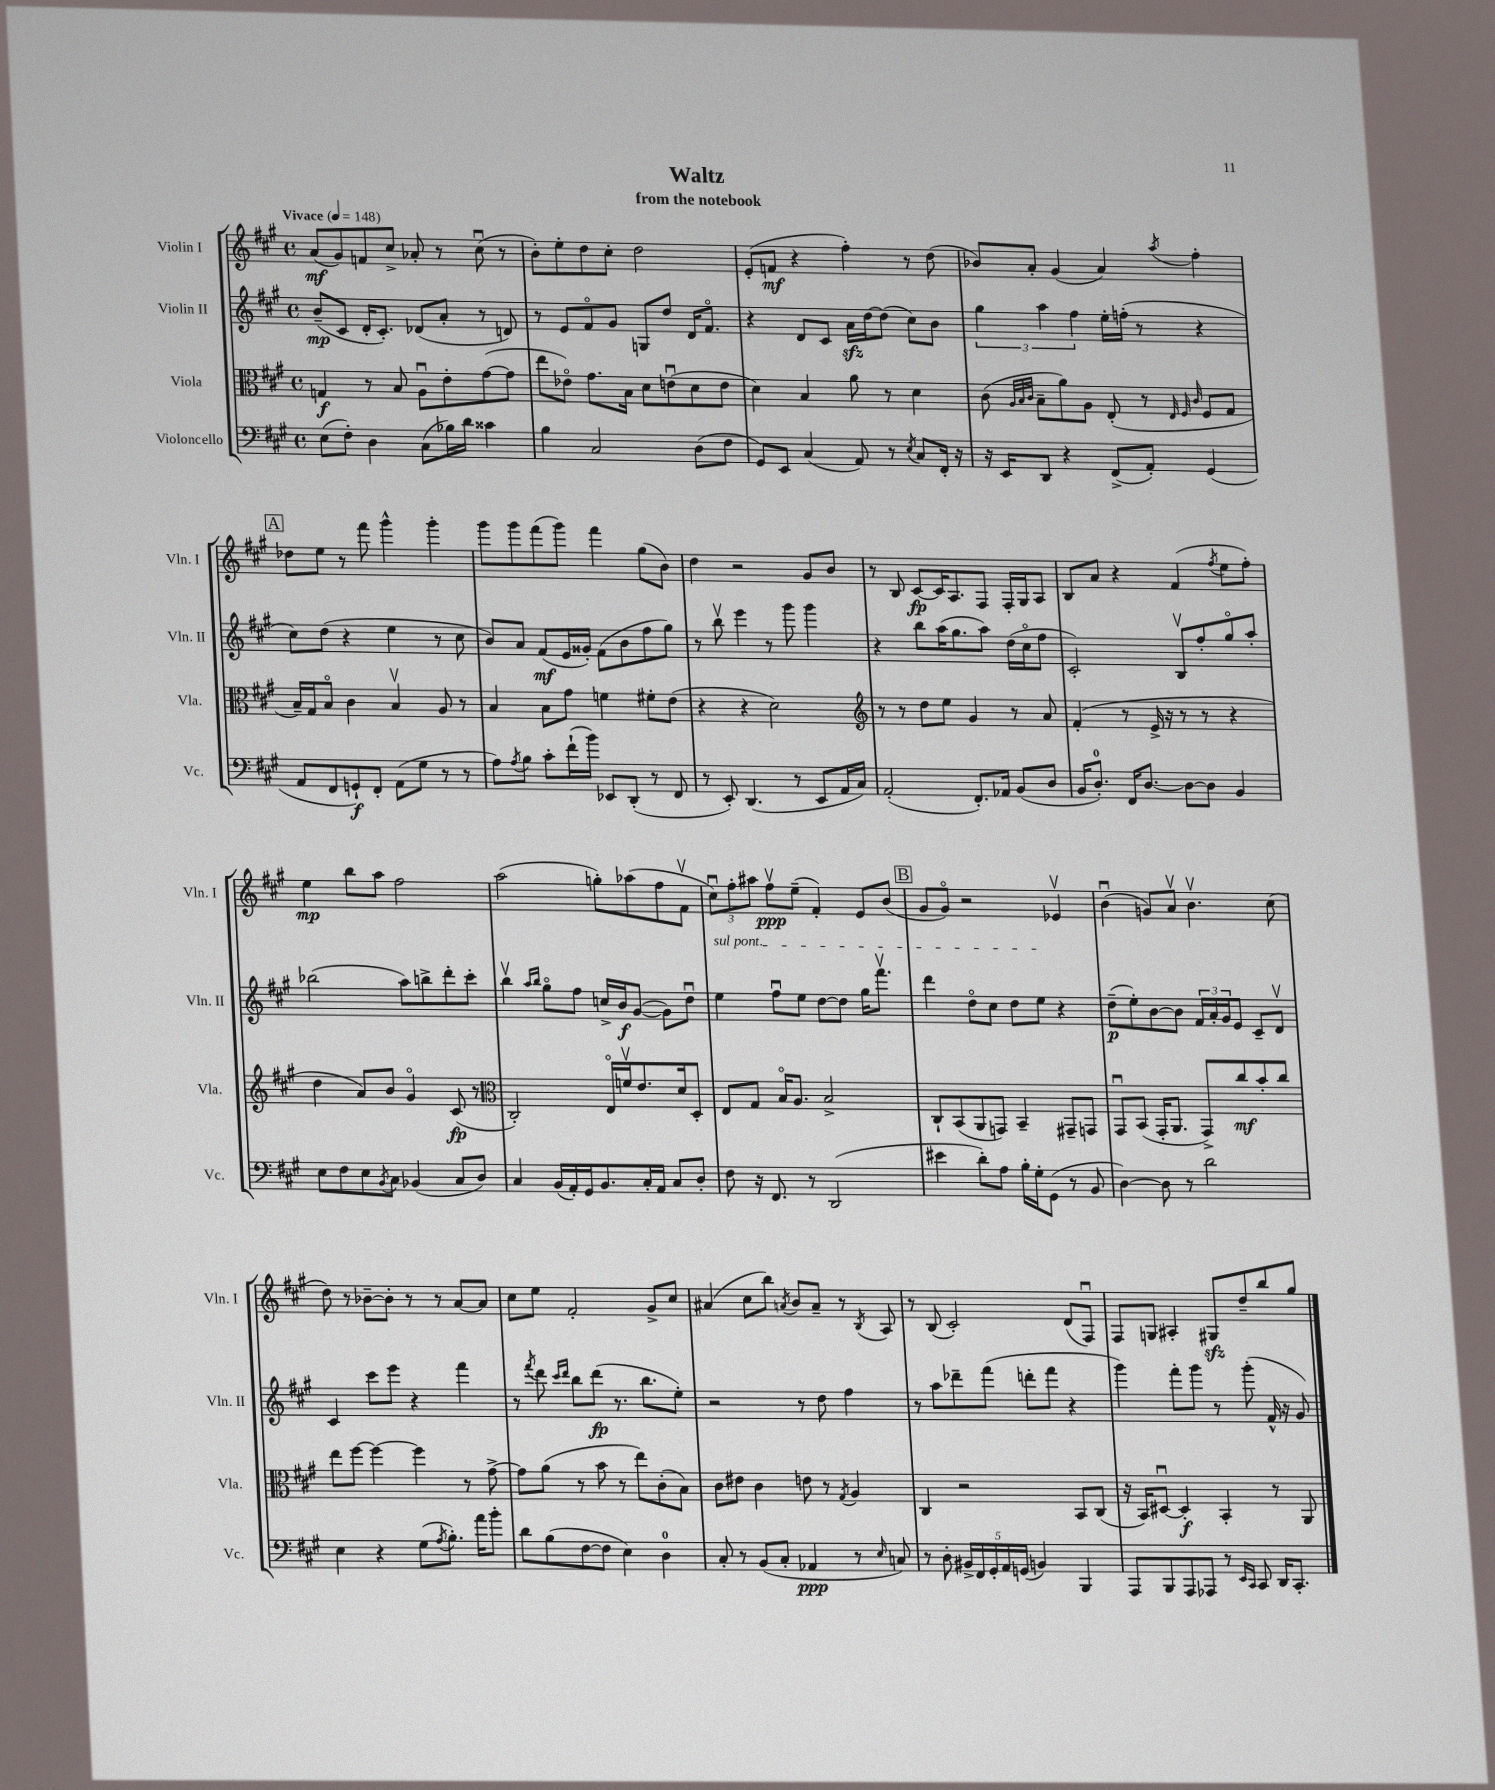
\header { title = "Waltz" subtitle = "from the notebook" }
<<
\new StaffGroup <<
\new Staff = "s0" \with { instrumentName = "Violin I" shortInstrumentName = "Vln. I" } {
    \clef treble \key a \major \defaultTimeSignature \time 4/4 \tempo "Vivace" 4 = 148
    a'8\mf( gis'8) f'8 cis''8-> aes'8-. r8 cis''8\downbow( r8 |
    b'8-.) e''8-. d''8 cis''8-. d''2 |
    e'8-.( f'8\mf r4 fis''4-.) r8 d''8( |
    bes'8) a'8-. gis'4( a'4) \acciaccatura { a''8 } fis''4-. |
    \mark \markup { \box "A" } des''8 e''8 r8 fis'''8 gis'''4-^ gis'''4-. |
    gis'''8 gis'''8 fis'''8( gis'''8) fis'''4 gis''8( b'8) |
    d''4 r2 gis'8 b'8 |
    r8 b8 cis'8~\fp cis'16 a8. fis8 fis16-. gis16 a8 |
    b8 a'8 r4 fis'4( \acciaccatura { fis''8 } e''8 fis''8-.) |
    e''4\mp b''8 a''8 fis''2 |
    a''2( g''8-.) aes''8( fis''8 fis'8\upbow |
    \tuplet 3/2 { cis''8\downbow) fis''8-. ais''8 } fis''8\upbow\ppp e''8--( fis'4-.) e'8 b'8( |
    \mark \markup { \box "B" } gis'8 gis'8\flageolet) r2 ees'4\upbow |
    b'4\downbow( g'8) a'8\upbow b'4.\upbow cis''8( |
    d''8) r8 bes'8~-- bes'8-. r8 r8 a'8~ a'8 |
    cis''8 e''8 fis'2-. gis'8-> cis''8 |
    ais'4( cis''8 b''8) \acciaccatura { a'8 } b'8 a'8-- r8 \acciaccatura { b8 } a8 |
    r8 b8( cis'2-.) d'8( fis8\downbow) |
    fis8 g8 ais4-. gis8\sfz d''8-- b''8 gis''8 \bar "|." |
}
\new Staff = "s1" \with { instrumentName = "Violin II" shortInstrumentName = "Vln. II" } {
    \clef treble \key a \major \defaultTimeSignature \time 4/4
    b'8--\mp( cis'8 d'16-. cis'8.-.) des'8( a'8-. r8 d'8) |
    r8 e'8 fis'8\flageolet gis'8 g8 d''8 d'16 fis'8.\flageolet |
    r4 d'8 cis'8 a'16\sfz d''16~ d''8( cis''8) b'8 |
    \tuplet 3/2 { gis''4 a''4 fis''4 } e''16-. f''16-.( r8 r4 |
    \mark \markup { \box "A" } cis''8) d''8( r4 e''4 r8 cis''8 |
    b'8) a'8 fis'8\mf( e'16 gisis'16-.) fis'8( b'8 fis''8 gis''8) |
    r8 b''8\upbow e'''4 r8 gis'''8 gis'''4 |
    r4 b''8 a''16( gis''8. a''8) d''16( cis''16\flageolet fis''8 |
    cis'2-.) b8\upbow fis''8-. gis''8\flageolet a''8-. |
    bes''2( a''8) b''8-> d'''8-. cis'''8-. |
    b''4\upbow \grace { a''16 b''16 } gis''8\flageolet fis''8 c''16-> b'16\f gis'8~( gis'8) d''8\downbow |
    \once \override TextSpanner.bound-details.left.text = \markup { \italic "sul pont." } e''4\startTextSpan fis''8\downbow e''8 d''8~ d''8 gis''16 fis'''8.\upbow |
    \mark \markup { \box "B" } d'''4 d''8\flageolet cis''8 d''8 e''8\stopTextSpan r4 |
    d''8--\p( e''8-.) b'8~ b'8 \tuplet 3/2 { fis'16 a'16-. gis'16 } e'8 cis'8-- d'8\upbow |
    cis'4 cis'''8 e'''8 r4 fis'''4 |
    r8 \acciaccatura { fis'''8 } d'''8 \grace { cis'''16 d'''16 } b''8 d'''8\fp( r8. b''8. e''8-.) |
    r2 r8 d''8 fis''4 |
    r8 a''8 des'''8-- fis'''8( d'''8-. fis'''8 r4 |
    gis'''4) fis'''8-. gis'''8 r8 gis'''8-.( fis'16-^ r16 gis'8) \bar "|." |
}
\new Staff = "s2" \with { instrumentName = "Viola" shortInstrumentName = "Vla." } {
    \clef alto \key a \major \defaultTimeSignature \time 4/4
    g4\f r8 b8 a8\downbow e'8-. gis'8~( gis'8 |
    e''8 ees'8\flageolet) gis'8. b16 d'8 e'8\downbow( d'8 e'8 |
    d'4) b4 a'8 r8 d'4 |
    cis'8( \grace { a32 b32 cis'32 } b8-- a'8) a8 e8-.( r8 \grace { e32 fis32 cis'32 } fis8 gis8 |
    \mark \markup { \box "A" } b16--) gis16 b8\flageolet cis'4 b4\upbow a8 r8 |
    b4 b8 gis'8 f'4 fis'8-. e'8( |
    r4 r4 d'2) |
    \clef treble r8 r8 d''8 e''8 gis'4 r8 a'8 |
    fis'4-.( r8 e'16-> r16 r8 r8 r4 |
    d''4 a'8) b'8 gis'4\flageolet cis'8\fp( r8 |
    \clef alto cis2-.) e16\flageolet f'16\upbow e'8. d'16 d8-. |
    e8 gis8 b16\flageolet a8. b2-> |
    \mark \markup { \box "B" } cis8-! b,8( a,8 g,8) b,4-- gis,8-- g,8 |
    gis,8\downbow b,8( gis,16-. a,8. gis,8->) cis''8\mf b'8-. cis''8 |
    e''8 fis''8~ fis''4~ fis''4 r8 gis'8~-> |
    gis'8 a'8( r8 b'8 r8 e''8) cis'8-.( b8) |
    cis'8 eis'8 cis'4 e'8 r8 \acciaccatura { gis8 } a4 |
    cis4 r2 b,8 cis8( |
    r16 b,16) dis8~\downbow dis4-.\f b,4-. r8 a,8 \bar "|." |
}
\new Staff = "s3" \with { instrumentName = "Violoncello" shortInstrumentName = "Vc." } {
    \clef bass \key a \major \defaultTimeSignature \time 4/4
    e8( fis8-.) d4 cis8( bes16) d'16 cisis'4 |
    b4 cis2 d8( fis8 |
    gis,8) e,8 cis4( a,8) r8 \acciaccatura { e8 } cis8 fis,16-. r16 |
    r16 e,16 d,8 r4 fis,8->( a,8-.) gis,4( |
    \mark \markup { \box "A" } a,8 fis,8 g,8-!\f) fis,8-. a,8( gis8 r8 r8 |
    a8) \acciaccatura { a8 } b8 cis'8-. fis'16-!( b'16) ees,8 d,8-.( r8 fis,8 |
    r8 e,8-.) d,4.( r8 e,8 a,16 cis16) |
    a,2-.( fis,8.-.) aes,16 b,8( d8 |
    b,16 d8.-0-.) fis,16 d8.~ d8~ d8 b,4 |
    e8 fis8 e8 \acciaccatura { b,8 } cis8 bes,4( cis8 d8) |
    cis4 b,16( a,16-.) gis,16 b,8. cis16-. a,16 cis8 d8-. |
    fis8 r16 fis,8. r8 d,2( |
    \mark \markup { \box "B" } eis'4 d'8-.) a8 b16-. gis16-. gis,8( r8 b,8 |
    d4~) d8 r8 d'2 |
    e4 r4 gis8( \acciaccatura { a8 } b8.-.) a'16 b'8-. |
    d'8 b8( fis8~ fis8 e4) d4-0 |
    cis8-. r8 b,8( cis8-. aes,4\ppp r8 \grace { e16 } c8) |
    r8 d8-. \tuplet 5/4 { bis,16-> fis,16 gis,16-. a,16 g,16( } b,4) b,,4 |
    a,,8 b,,8 a,,8 aes,,8 r8 \grace { e,16 cis,16 } cis,8 d,16 cis,8.-. \bar "|." |
}
>>
>>
\layout { \context { \Score \remove "Bar_number_engraver" } }
